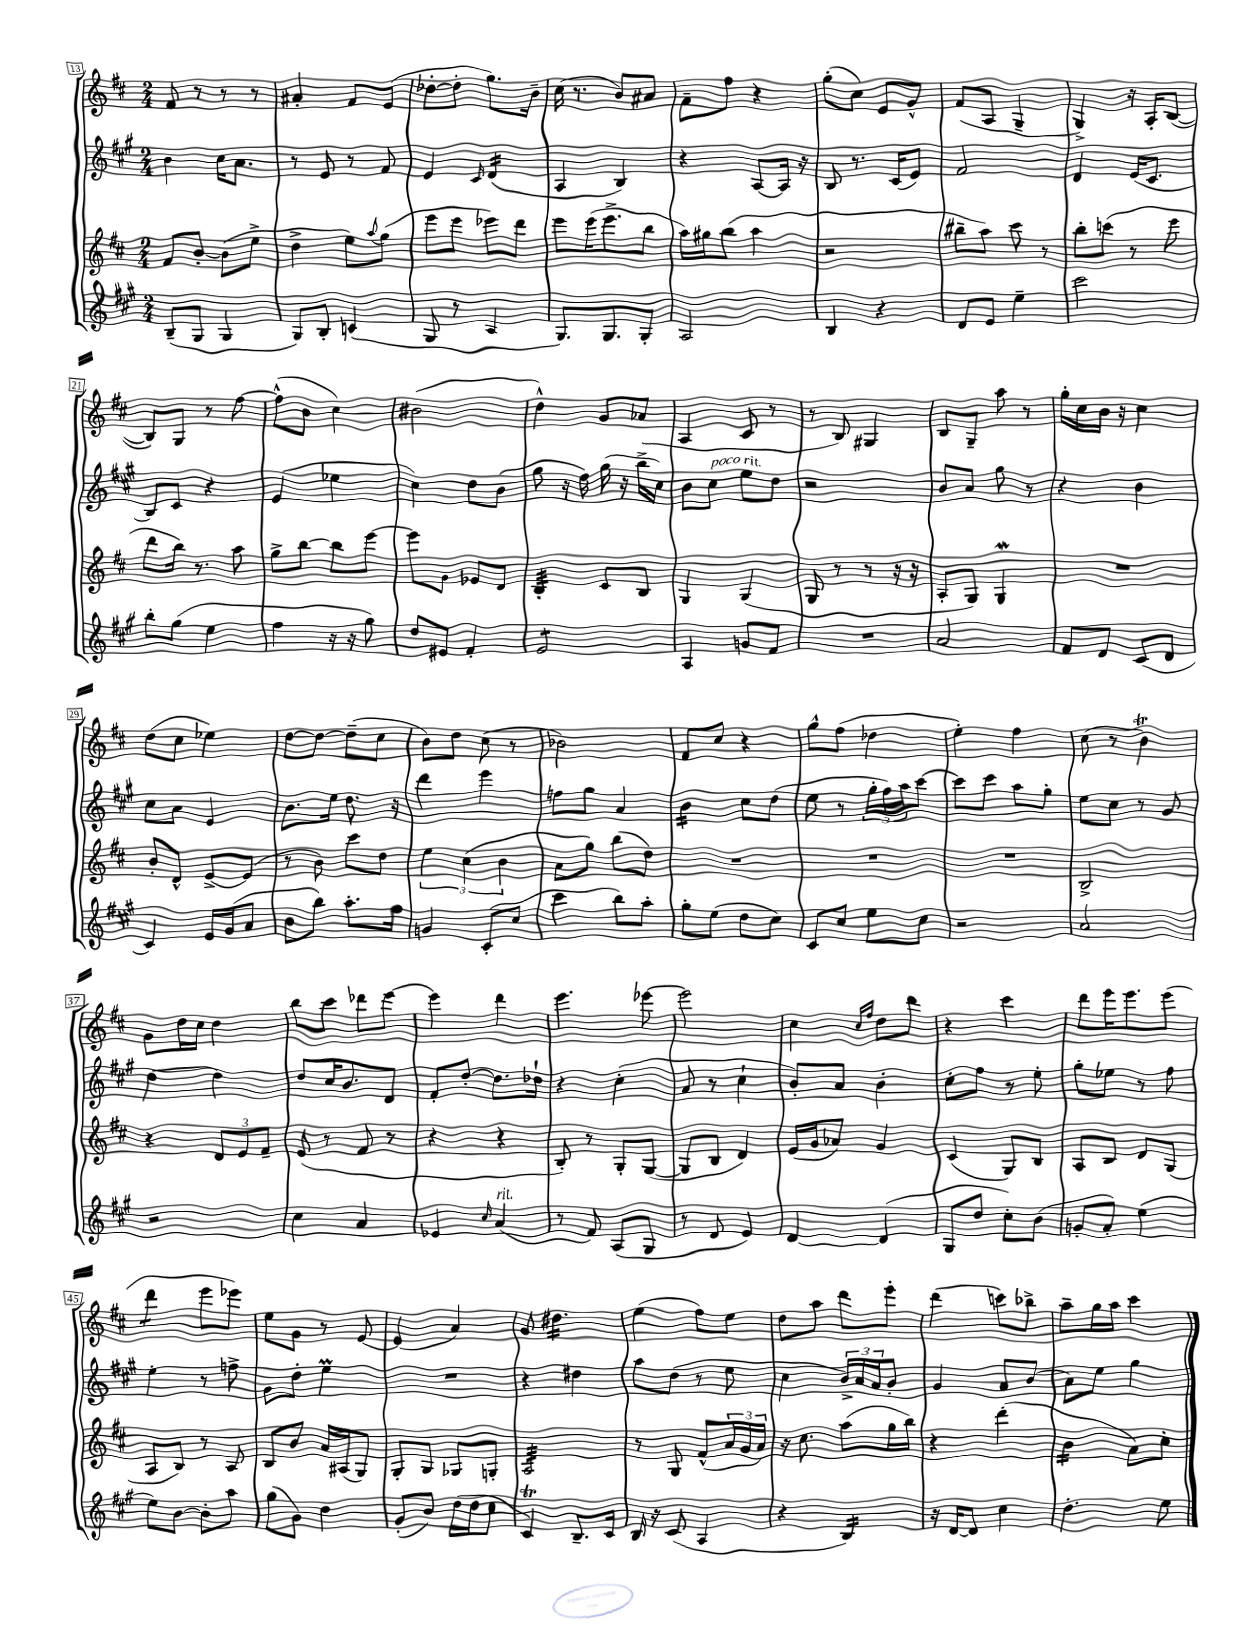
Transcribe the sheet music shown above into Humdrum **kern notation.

**kern	**kern	**kern	**kern
*staff4	*staff3	*staff2	*staff1
*clefG2	*clefG2	*clefG2	*clefG2
*k[f#c#g#]	*k[f#c#]	*k[f#c#g#]	*k[f#c#]
*M2/4	*M2/4	*M2/4	*M2/4
(8B~	8f#	4b	8f#
8G#	[8b'	.	8r
4G#	(8b]	16cc#	8r
.	.	8.a	.
.	8ee^	.	8r
=	=	=	=
8G#)	4dd^	8r	4a#'
8B'	.	8e	.
(4c	8ee)	8r	8f#
.	8qqaa	.	.
.	(8gg	8f#	(8e
=	=	=	=
8G#	8eee	4e	[8dd-'
8r	8eee	.	8dd-']
.	.	16qqc#	.
4A	8eee-)	(4d	8.gg)
.	8ddd	.	.
.	.	.	16b~
=	=	=	=
8.G#)	8eee	4A	(16cc#
.	.	.	8.r
.	(16eee	.	.
8.G#	8.eee^	.	.
.	.	4B)	8b)
8G#'	8bb	.	8a#
=	=	=	=
2A	16aa)	4r	8f#~
.	16gg#	.	.
.	(8bb	.	8ff#
.	4aa	[8A	4r
.	.	16A]	.
.	.	16r	.
=	=	=	=
4B	2r	8B	(8gg'
.	.	8.r	8cc#)
4r	.	.	8e
.	.	(16c#	.
.	.	8e)	8g^^
=	=	=	=
8d	8bb#~	2f#	(8f#
8e	8aa)	.	8A
4ee~	8ccc#	.	4G~
.	8r	.	.
=	=	=	=
2ccc#	8bb'	4d	4G^)
.	(8ccc	.	.
.	8r	(16e	16r
.	.	8.c#	16A'
.	8eee	.	([8B
=	=	=	=
8bb'	8ddd	8B)	8B])
(8gg#	16bb)	8c#	8G
.	8.r	.	.
4ee	.	4r	8r
.	8aa	.	[8ff#
=	=	=	=
4ff#	8gg^	(4e	(8ff#^^]
.	[8bb	.	8b
16r	8bb]	4ee-	4cc#)
16r	.	.	.
8gg#)	[8eee	.	.
=	=	=	=
8dd	8eee]	4cc#)	(2b#
8e#	8g	.	.
4f#'	8e-	8dd	.
.	8d	(8b	.
=	=	=	=
2e	4B'	8gg#	4dd^^)
.	.	16r	.
.	.	16ff#)	.
.	8c#	(16gg#	8g
.	.	16r	.
.	8B	16bb^	(8a-
.	.	16cc#)	.
=	=	=	=
4A	4G	8b	4A
.	.	8cc#	.
8g	(4G	8ee	8c#
8f#	.	8dd	8r
=	=	=	=
2r	8G	2r	8r
.	8r	.	8B)
.	8r	.	4G#
.	16r	.	.
.	16r	.	.
=	=	=	=
2a	8A'	8b	8B
.	8G)	8a	8G~
.	4G	8gg#	8aa
.	.	8r	8r
=	=	=	=
8f#	2r	4r	16gg'
.	.	.	16cc#
8d	.	.	16b
.	.	.	16r
(8c#	.	4b	4cc#
8d	.	.	.
=	=	=	=
4c#)	8b'	8cc#	(8dd
.	8d^^	8a	8cc#
16e	[8e^	4e	4ee-)
(16g#	.	.	.
8a	(8e]	.	.
=	=	=	=
8b	8r	8.b	[8dd
8bb)	8b)	.	8dd_
.	.	16ee	.
8.aa'	8ccc#	8.dd	(8dd~]
.	8dd	.	8cc#
16ff#	.	16r	.
=	=	=	=
4g	6ee	4ddd	8b)
.	.	.	8dd
.	(6cc#	.	.
(8c#'	.	4eee	(8cc#
.	6b	.	.
8cc#	.	.	8r
=	=	=	=
4ccc#	8a	8ff	2b-)
.	8gg)	8gg#	.
8bb)	(8bb	4a	.
8aa'	8dd)	.	.
=	=	=	=
8gg#'	2r	4b	8f#
(8ee	.	.	8cc#
8dd	.	8cc#	4r
8cc#)	.	(8dd	.
=	=	=	=
8c#	2r	8ee	8gg^^
8cc#	.	8r	(8ff#
8ee	.	24gg#'	4dd-
.	.	24ff#)	.
.	.	24aa	.
8cc#	.	[8ccc#	.
=	=	=	=
2r	2r	8ccc#]	4ee')
.	.	8ccc#	.
.	.	8aa	4ff#
.	.	8gg#'	.
=	=	=	=
2a	2B^	8ee	(8cc#
.	.	8cc#	8r
.	.	8r	4b)
.	.	8g#	.
=	=	=	=
2r	4r	[4dd	8g
.	.	.	16dd
.	.	.	16cc#
.	12d	4dd]	4dd
.	12e	.	.
.	12f#~	.	.
=	=	=	=
4cc#	(8e	8dd	8bb
.	8r	16cc#	8ccc#
.	.	8.b	.
4a	8f#	.	8ddd-
.	8r	8d	[8eee
=	=	=	=
4e-	4r	8f#'	4eee]
.	.	[8dd'	.
16qqcc#	.	.	.
(4a	4r	8.dd]	4ddd
.	.	16dd-`	.
=	=	=	=
8r	8B')	4r	4.eee
8f#)	8r	.	.
(8A	8G'	(4cc#'	.
8G#	([8G	.	[8eee-
=	=	=	=
8r	8G]	8a	2eee-]
8d	8B	8r	.
4e)	4d)	4cc#`	.
=	=	=	=
[4d	(16e	8b')	4cc#
.	16g	.	.
.	8a-)	8a	.
.	.	.	16qqcc#
.	.	.	16qqff#
(4d]	4g	4b'	8dd
.	.	.	8ddd
=	=	=	=
8G#	(4c#	8cc#'	4r
8dd	.	8ff#	.
8cc#')	8G)	8r	4ccc#
(8b	8B	8ee'	.
=	=	=	=
8g'	8A	8gg#'	8ddd
8a')	8B	8ee-	16eee
.	.	.	8.eee
(4ee	8d	8r	.
.	(8G	8ff#	(8eee
=	=	=	=
8ee)	8A	4ee'	4ddd
[8b	8B)	.	.
8b']	8r	8r	8eee
8aa	8A	8ff^	8eee-)
=	=	=	=
(8gg#	8B	8g#	8ee
8g#)	8b	8dd'	8g
4dd	16a	4ee	8r
.	(16A#	.	.
.	8G)	.	[8e
=	=	=	=
(8g#'	8G'	2r	(4e]
8b)	8G	.	.
(16dd	8G-	.	4a)
16dd	.	.	.
8cc#	8G'	.	.
=	=	=	=
4c#)	2A	4r	8g
.	.	.	4.dd#
8.B~	.	4dd#	.
16c#	.	.	.
=	=	=	=
16B	8r	8aa	(4ee
16r	.	.	.
(8c#	8G	(8dd	.
4A	(8f#^^	8r	8ff#)
.	24a	8ee	8ee
.	24g	.	.
.	24a)	.	.
=	=	=	=
4r	16r	4cc#	8dd
.	8.cc#	.	.
.	.	.	8aa
4B)	(8aa	24b^)	8ddd
.	.	24a	.
.	.	24a	.
.	16gg	8b'	8eee'
.	16bb)	.	.
=	=	=	=
16r	4r	4g#	(4ddd
[16d	.	.	.
8d]	.	.	.
4cc#	(4ddd'	8a	8ccc)
.	.	(8b	8bb-^
=	=	=	=
4.dd'	4b	8a)	8aa~
.	.	8ee	16gg
.	.	.	16aa
.	8a)	4gg#	4ccc#
8ee	8cc#'	.	.
==	==	==	==
*-	*-	*-	*-
